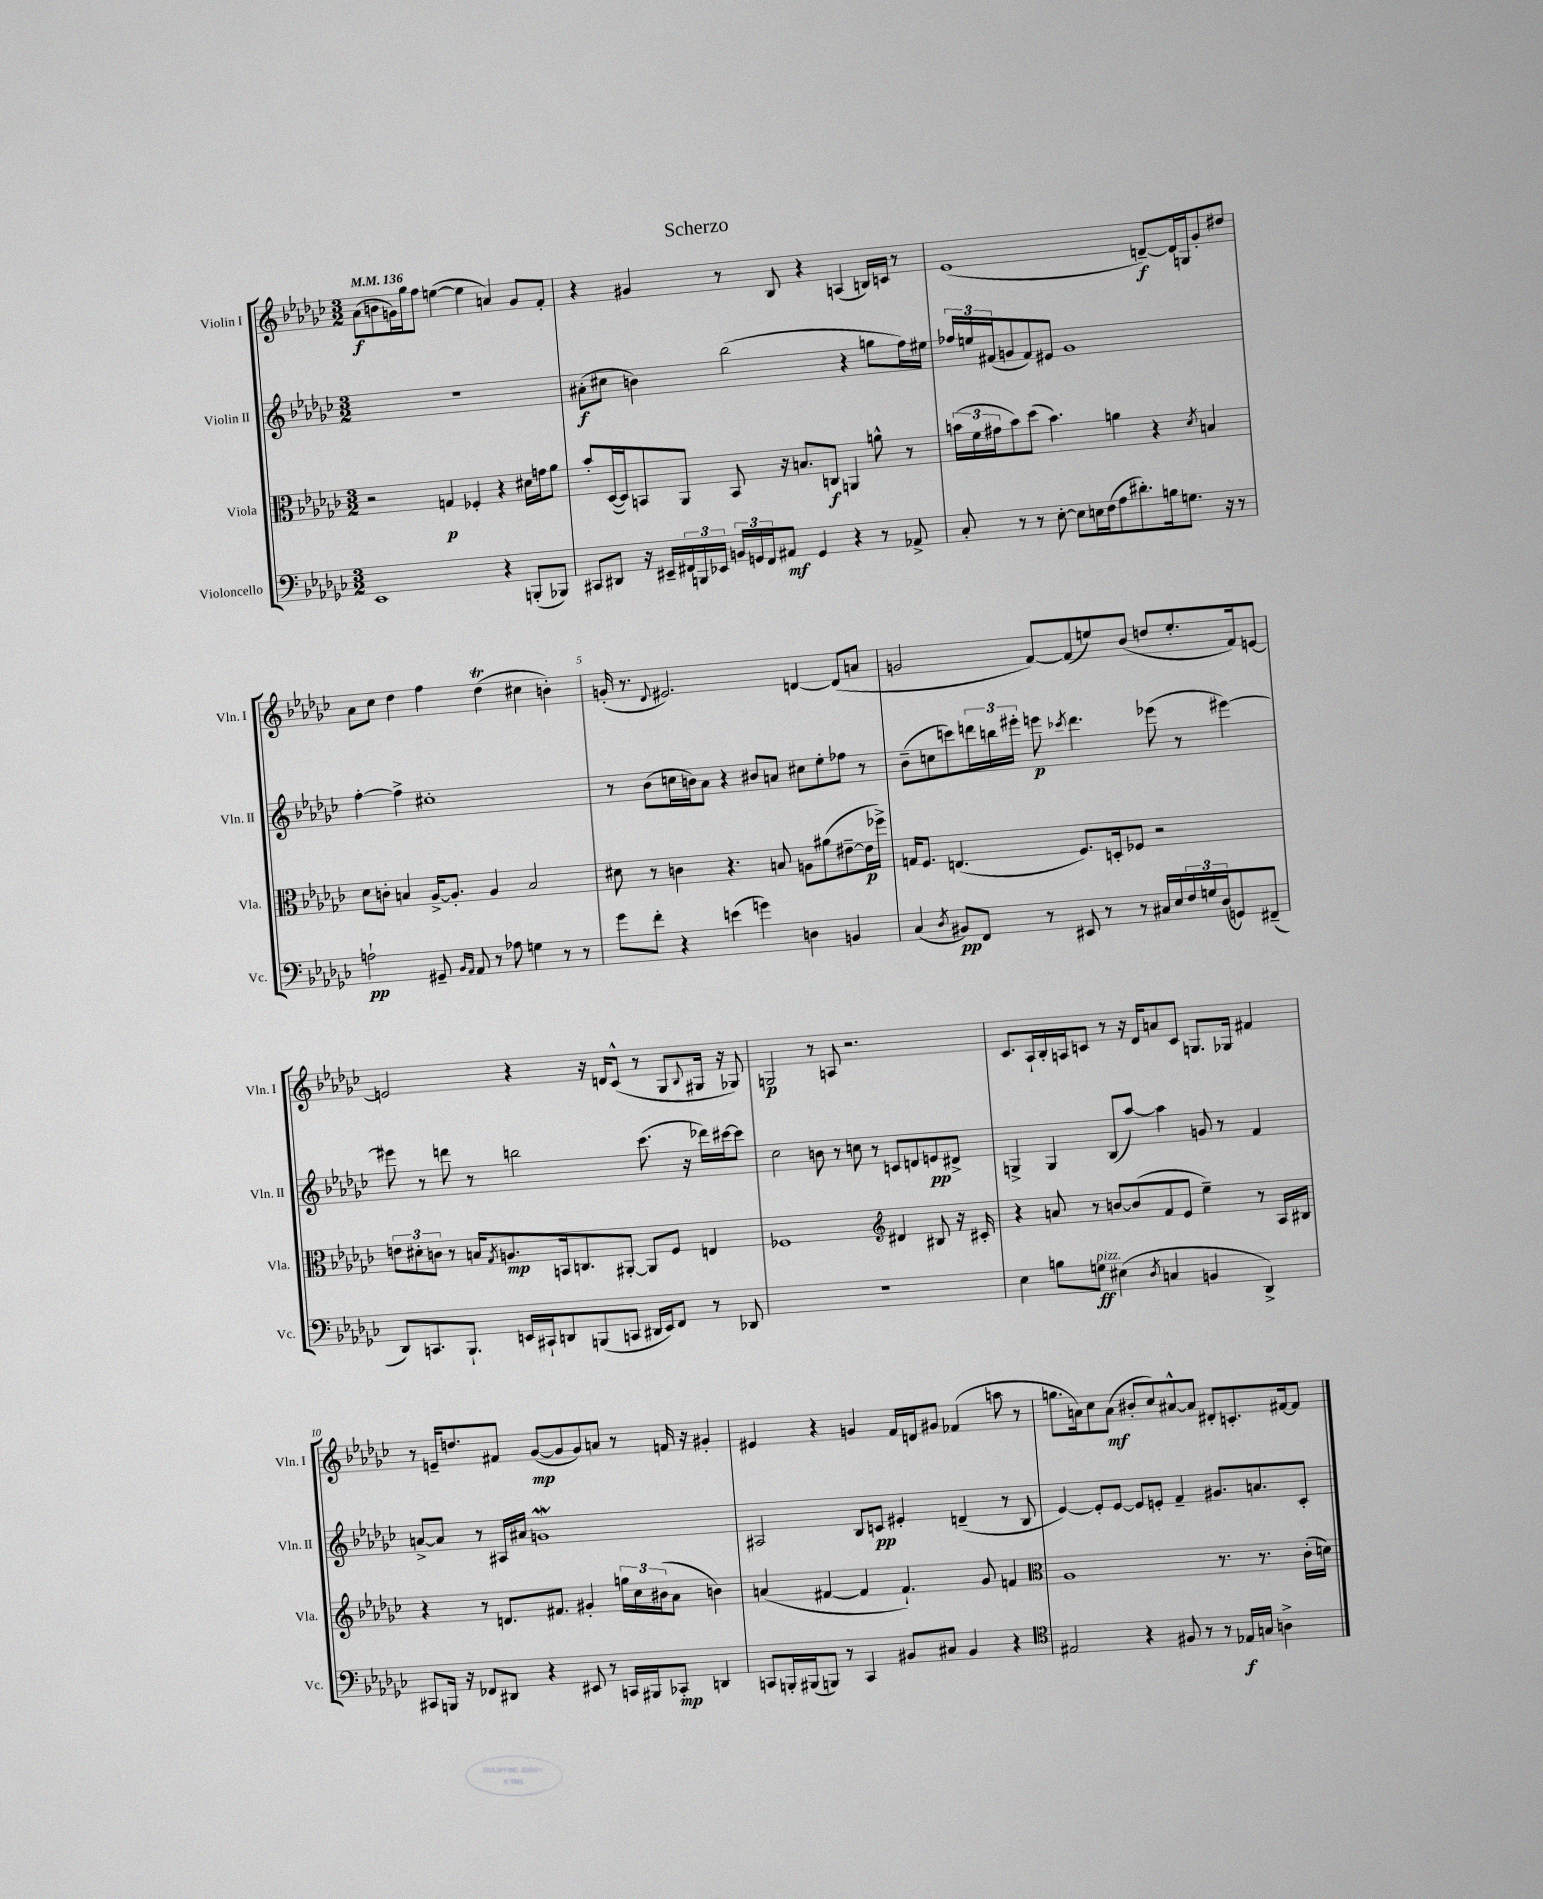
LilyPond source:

\header { title = "Scherzo" }
<<
\new StaffGroup <<
\new Staff = "s0" \with { instrumentName = "Violin I" shortInstrumentName = "Vln. I" } {
    \clef treble \key ges \major \numericTimeSignature \time 3/2 \tempo 4 = 136
    aes'8\f( b'8 g'16) ges''16 f''8 e''4~( e''4 a'4) g'8 f'8-. |
    r4 gis'4 r8 bes8 r4 a4( b16) c'16 r8 |
    ees'1( d'8~--\f) d'16 g16 ges'8-. dis''8 |
    aes'8 ces''8 des''4 f''4 des''4\trill( cis''4 b'4-.) |
    g'16-.( r8. \appoggiatura { des'8 } eis'2.) d'4~ d'8( a'8 |
    g'2 f'8~) f'8( e''8) bes'8( d''8 e''8.-. f'16) e'8~ |
    e'2 r4 r16 d'16 ces'8-^( r8 ges8 \appoggiatura { bes8 } gis16 r16 ges8) |
    g2\p r8 a8 r2. |
    ces'8. aes16-! bes16-. a16 c'8 r8 r16 des'16 a'8 c'8 g8. ges16 fis'4 |
    r8 e'16-- d''8. fis'8 ges'8~\mp( ges'8 ges'8) a'8 r8 f'16 r16 gis'4-. |
    eis'4 r4 g'4 f'16 d'16 gis'8 fes'4( a''8 r8 |
    g''8. a'16) ces''8 a'8\mf( bis'8-. ces''8) ais'8~-^ ais'8 dis'8-. c'8.-. fis'16~ fis'8 \bar "|." |
}
\new Staff = "s1" \with { instrumentName = "Violin II" shortInstrumentName = "Vln. II" } {
    \clef treble \key ges \major \numericTimeSignature \time 3/2
    R1. |
    ais'8-.\f( cis''8 b'4) bes''2( r4 g''8 f''16) eis''16 |
    \tuplet 3/2 { fes''16 e''16 fis'16( } g'8 fis'8) eis'8 g'1 |
    f''4~-. f''4-> cis''1-. |
    r8 bes'8( c''16 b'16) aes'8 r4 bis'8 a'8 cis''8 ees''8-. fes''8 r8 |
    bes'8--( c''8 c'''8) \tuplet 3/2 { d'''16 b''16 eis'''16-. } e'''8\p \acciaccatura { ces'''8 } d'''4. ees'''8( r8 eis'''4~) |
    eis'''8 r8 d'''8 r8 b''2 ces'''8.( r16 des'''16) cis'''16~ cis'''8 |
    ces''2 b'8 r8 c''8 r8 c'8 d'8 e'8\pp dis'8-> |
    g4-> g4 bes8( aes''8~) aes''4 g'8 r8 f'4 |
    a'8~-> a'8 r8 ais16 ais'16 g'1\mordent |
    ais2 bes8 c'8\pp eis'4-. d'4--( r8 bes8 |
    ees'4~) ees'8-. ees'8~ ees'8 e'8-. f'4-- gis'8. a'8. ces'8-. \bar "|." |
}
\new Staff = "s2" \with { instrumentName = "Viola" shortInstrumentName = "Vla." } {
    \clef alto \key ges \major \numericTimeSignature \time 3/2
    r2 g4\p fes4-. r4 dis'16 g'16 aes'8 |
    bes'8-. des16~( des16) b,8 aes,8 b,8 r16 b8. c8\f a,4 a'8-^ r8 |
    \tuplet 3/2 { b'16( f'16 gis'16 } b'8) des''8( b'4.) a'4 r4 \acciaccatura { des'8 } b4 |
    des'8 c'8-. b4 aes16~-> aes8.-. aes4 b2 |
    dis'8 r8 c'4 r4. b8 a8 ais'8( eis'8~-- eis'16\p fes''16->) |
    g16 f8. e4.( f8.) d16-. fes8 r2 |
    \tuplet 3/2 { e'8 dis'8-. c'8 } r8 b16 \acciaccatura { ges8 } a8.\mp b,16 c8. ais,8~-. ais,8 f8 e4 |
    fes1 \clef treble dis'4 bis8 r16 cis'16-. |
    r4 a'8 r8 b'8~ b'8( f'8 ees'8 ees''4--) r8 aes16 bis16 |
    r4 r8 d'8. fis'8. gis'4-. \tuplet 3/2 { g''16 ces''16 bis'16( } aes'8 b'4) |
    a'4( fis'4~ fis'4 fis'4.-!) ges'8 f'4 |
    \clef alto aes1 r8. r8. ces'16-.( d'16) \bar "|." |
}
\new Staff = "s3" \with { instrumentName = "Violoncello" shortInstrumentName = "Vc." } {
    \clef bass \key ges \major \numericTimeSignature \time 3/2
    ees,1 r4 b,,8-.( bes,,8) |
    cis,8 dis,8 r16 eis,16-- \tuplet 3/2 { fis,16 b,,16 ees,16 } \tuplet 3/2 { b,16 g,16 fis,16 } ais,8\mf g,4 r4 r8 aes,8-> |
    ces8-. r8 r8 ees8~-. ees8 e16 f16( aes8 dis'8.-.) b16 g8. r16 r8 |
    a2-!\pp gis,8-- \grace { bes,16 aes,16 } aes,8 r8 aes8 g4 r8 r8 |
    ges'8 f'8-. r4 e'4( g'4) d4 b,4 |
    ces4( \acciaccatura { des8 } bis,8\pp) f,8 r8 eis,8 r8 r8 cis16 ees16 \tuplet 3/2 { f16 g16 des16( } g,8) fis,8--( |
    des,8) c,8. bes,,8.-! e,16 cis,16-! d,8 b,,8( c,8 dis,16 e,16) f,8 r8 des,8 |
    R1. |
    ees4 b8 g8\ff^\markup { \italic "pizz." } eis4( \acciaccatura { des8 } c4 b,4 des,4->) |
    cis,8 b,,16 r16 fes,8 dis,8 r4 eis,8 r8 c,16 bis,,16 ces,8-.\mp d,4 |
    c,8 b,,16-. bis,,16( b,,8) r8 c,4 bis,8 cis8 bis,4 r4 |
    \clef tenor eis2 r4 fis8 r8 r8 ees16\f g16 a4-> \bar "|." |
}
>>
>>
\layout { \context { \Score \override BarNumber.break-visibility = ##(#f #t #t) barNumberVisibility = #(every-nth-bar-number-visible 5) } }
